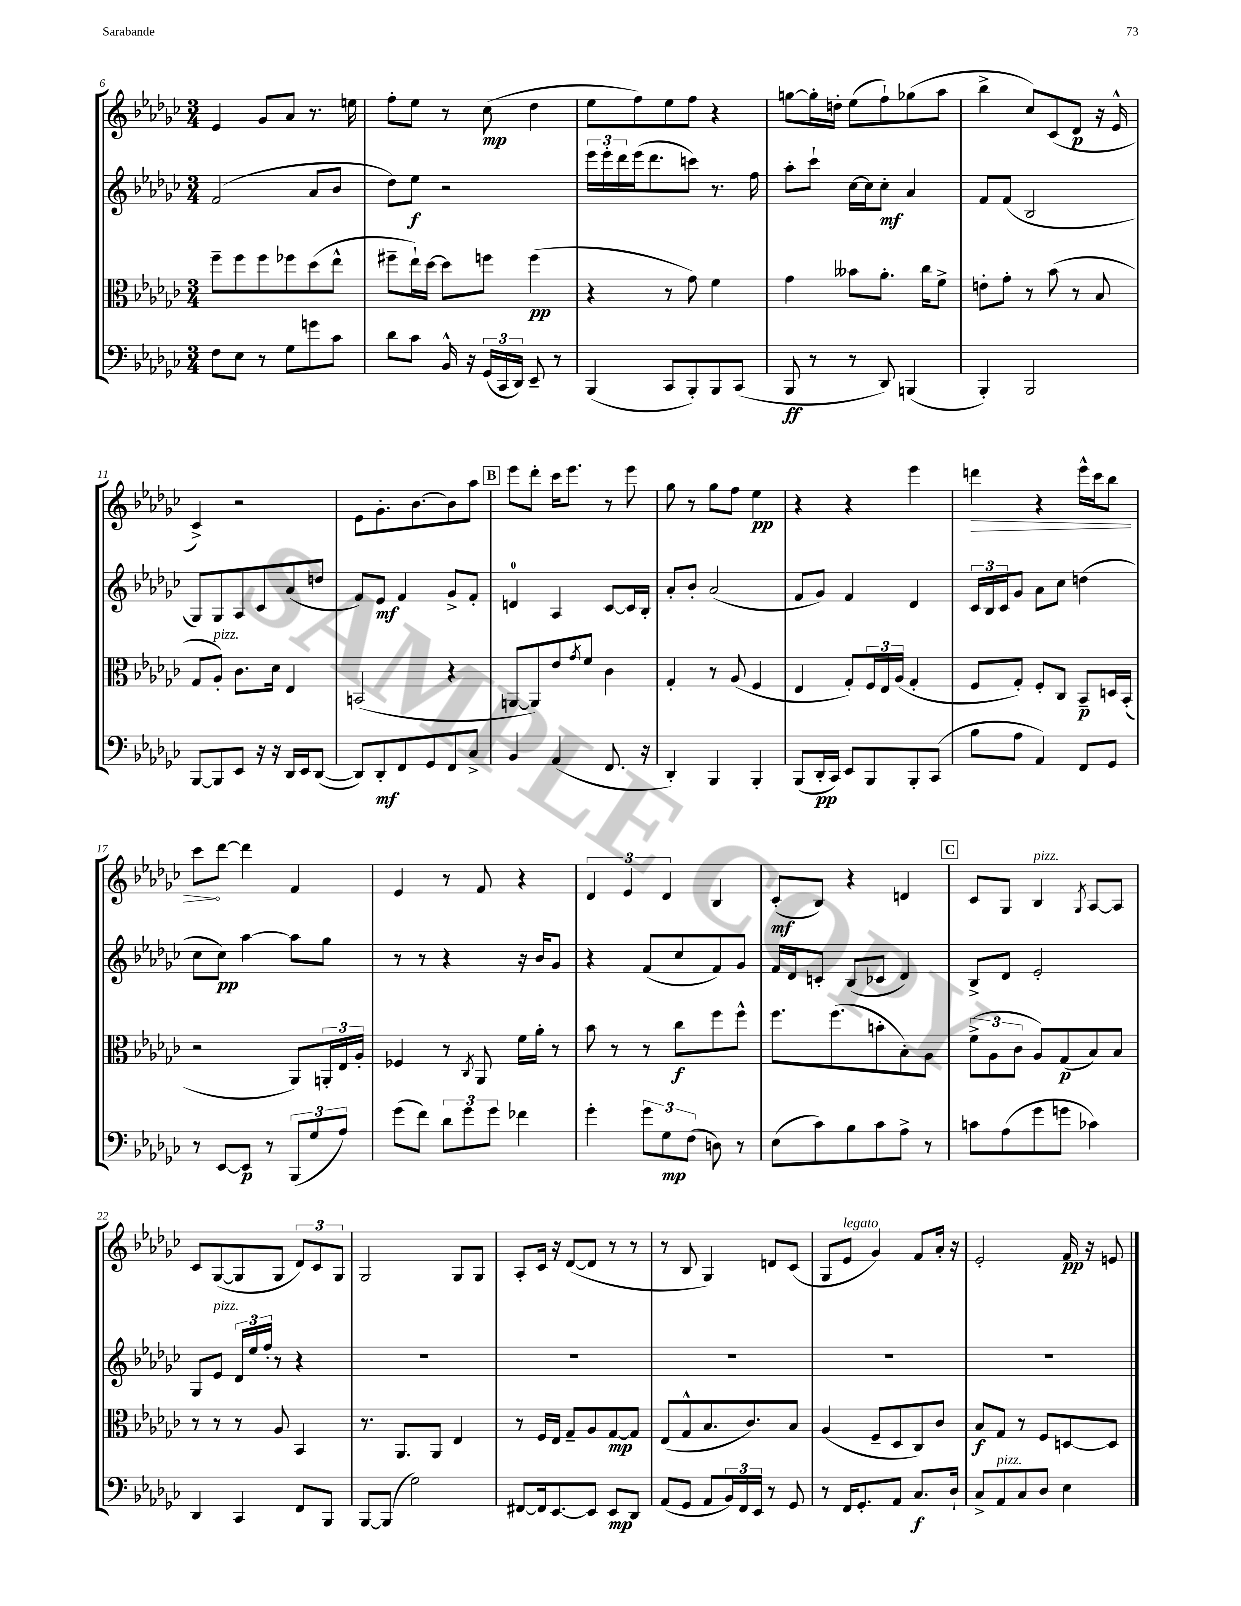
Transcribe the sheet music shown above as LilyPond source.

<<
\new StaffGroup <<
\new Staff = "s0" {
    \clef treble \key ges \major \numericTimeSignature \time 3/4
    ees'4 ges'8 aes'8 r8. e''16 |
    f''8-. ees''8 r8 ces''8\mp( des''4 |
    ees''8 f''8) ees''8 f''8 r4 |
    g''8~ g''16-. d''16-. ees''8( f''8-!) ges''8( aes''8 |
    bes''4-> ces''8) ces'8( des'8\p r16 ees'16-^ |
    ces'4->) r2 |
    ees'8 ges'8.-. bes'8.~ bes'8 aes''8 |
    \mark \markup { \box "B" } ees'''8 des'''8-. ces'''16 ees'''8. r8 ees'''8 |
    ges''8 r8 ges''8 f''8 ees''4\pp |
    r4 r4 ees'''4 |
    \once \override Hairpin.circled-tip = ##t d'''4\> r4 ees'''16-^ ces'''16 bes''8 |
    ces'''8\! des'''8~ des'''4 f'4 |
    ees'4 r8 f'8 r4 |
    \tuplet 3/2 { des'4 ees'4 des'4 } bes4 |
    ces'8-.\mf( bes8) r4 d'4 |
    \mark \markup { \box "C" } ces'8 ges8 bes4^\markup { \italic "pizz." } \acciaccatura { ges8 } aes8~ aes8 |
    ces'8 ges8~( ges8 ges8 \tuplet 3/2 { des'8) ces'8 ges8 } |
    ges2 ges8 ges8 |
    aes8-. ces'16 r16 des'8~( des'8 r8 r8 |
    r8 bes8 ges4) d'8 ces'8( |
    ges8 ees'8^\markup { \italic "legato" } ges'4) f'8 aes'16-. r16 |
    ees'2-. f'16\pp r16 e'8 \bar "|." |
}
\new Staff = "s1" {
    \clef treble \key ges \major \numericTimeSignature \time 3/4
    f'2( aes'8 bes'8 |
    des''8) ees''8\f r2 |
    \tuplet 3/2 { ees'''16 ees'''16-. des'''16 } ees'''16( des'''8. c'''8) r8. f''16 |
    aes''8-. ces'''8-! ces''16~ ces''16 ces''8-.\mf aes'4 |
    f'8 f'8( bes2 |
    ges8) ges8 aes8 ces'8 aes'8( d''8 |
    f'8) ees'8\mf f'4 ges'8-> f'8-. |
    \mark \markup { \box "B" } d'4-0 aes4 ces'8~ ces'16 bes16-. |
    aes'8-. bes'8-. aes'2( |
    f'8 ges'8) f'4 des'4 |
    \tuplet 3/2 { ces'16 bes16 ces'16 } ges'8 aes'8 ces''8 d''4( |
    ces''8 ces''8\pp) aes''4~ aes''8 ges''8 |
    r8 r8 r4 r16 bes'16 ges'8 |
    r4 f'8( ces''8 f'8) ges'8 |
    f'16 des'16 c'8-. bes8( ces'8 des'4) |
    \mark \markup { \box "C" } bes8-> des'8 ees'2-. |
    ges8 ees'8^\markup { \italic "pizz." } \tuplet 3/2 { des'16 ees''16 f''16-. } r8 r4 |
    R2. |
    R2. |
    R2. |
    R2. |
    R2. \bar "|." |
}
\new Staff = "s2" {
    \clef alto \key ges \major \numericTimeSignature \time 3/4
    f''8-- f''8 f''8 fes''8 des''8( ees''8-^ |
    fis''8-- ees''16-!) des''16~ des''8 f''8 f''4\pp( |
    r4 r8 ges'8) f'4 |
    ges'4 beses'8 aes'8.-. ces''16 f'8-> |
    e'8-. ges'8-. r8 bes'8( r8 bes8 |
    ges8 aes8-.^\markup { \italic "pizz." }) ces'8. des'16 ees4 |
    b,2( r4 |
    \mark \markup { \box "B" } a,8~ a,8) ees'8 \acciaccatura { ges'8 } f'8 ces'4 |
    ges4-. r8 aes8( f4 |
    ees4 ges8-.) \tuplet 3/2 { f16 ees16 aes16( } ges4-. |
    f8 ges8-.) f8-. ces8 bes,8--\p d16 bes,16-.( |
    r2 aes,8) \tuplet 3/2 { a,16-. ees16 aes16-. } |
    fes4 r8 \acciaccatura { ces8 } aes,8 f'16 aes'16-. r8 |
    bes'8 r8 r8 ces''8\f f''8 f''8-^ |
    f''8. f''8.( b'8-. bes8-.) aes8 |
    \mark \markup { \box "C" } \tuplet 3/2 { f'8->( aes8 ces'8 } aes8) ges8\p( bes8) bes8 |
    r8 r8 r8 aes8 bes,4 |
    r8. aes,8. aes,8 ees4 |
    r8 f16 ees16 ges8-- aes8 ges8~\mp ges8 |
    ees8( ges8-^ bes8. ces'8.) bes8 |
    aes4( f8-- des8 ces8) ces'8 |
    bes8\f ges8 r8 f8 d8~ d8 \bar "|." |
}
\new Staff = "s3" {
    \clef bass \key ges \major \numericTimeSignature \time 3/4
    f8 ees8 r8 ges8 g'8 ces'8 |
    des'8 ces'8 bes,16-^ r16 \tuplet 3/2 { ges,16( ces,16 des,16) } ees,8-- r8 |
    bes,,4( ces,8 bes,,8-.) bes,,8 ces,8( |
    bes,,8\ff r8 r8 des,8) b,,4( |
    bes,,4-.) bes,,2 |
    bes,,8~ bes,,8 ees,8 r16 r16 des,16 ees,16 des,8~( |
    des,8) des,8-.\mf f,8 ges,8 f,8 ces8-> |
    \mark \markup { \box "B" } bes,4 aes,4( f,8. r16 |
    des,4-.) bes,,4 bes,,4-. |
    bes,,8( des,16-.\pp ces,16) ees,8 bes,,8 bes,,8-. ces,8( |
    bes8 aes8 aes,4) f,8 ges,8 |
    r8 ees,8~ ees,8\p r8 \tuplet 3/2 { bes,,8( ges8 aes8) } |
    ges'8( f'8) \tuplet 3/2 { des'8 ges'8 ges'8 } fes'4 |
    ges'4-. \tuplet 3/2 { ges'8 ges8\mp f8( } d8) r8 |
    ees8( ces'8) bes8 ces'8 aes8-> r8 |
    \mark \markup { \box "C" } c'8 aes8( ges'8 g'8 ces'4) |
    des,4 ces,4 f,8 bes,,8 |
    bes,,8~ bes,,8( ges2) |
    fis,8~ fis,16 ees,8.~ ees,8 ees,8\mp des,8 |
    aes,8( ges,8 aes,8 \tuplet 3/2 { bes,16) f,16 ees,16 } r8 ges,8 |
    r8 f,16 ges,8.-. aes,8 ces8.\f des16-! |
    ces8-> aes,8^\markup { \italic "pizz." } ces8 des8 ees4 \bar "|." |
}
>>
>>
\layout { \context { \Score currentBarNumber = #6 } }
